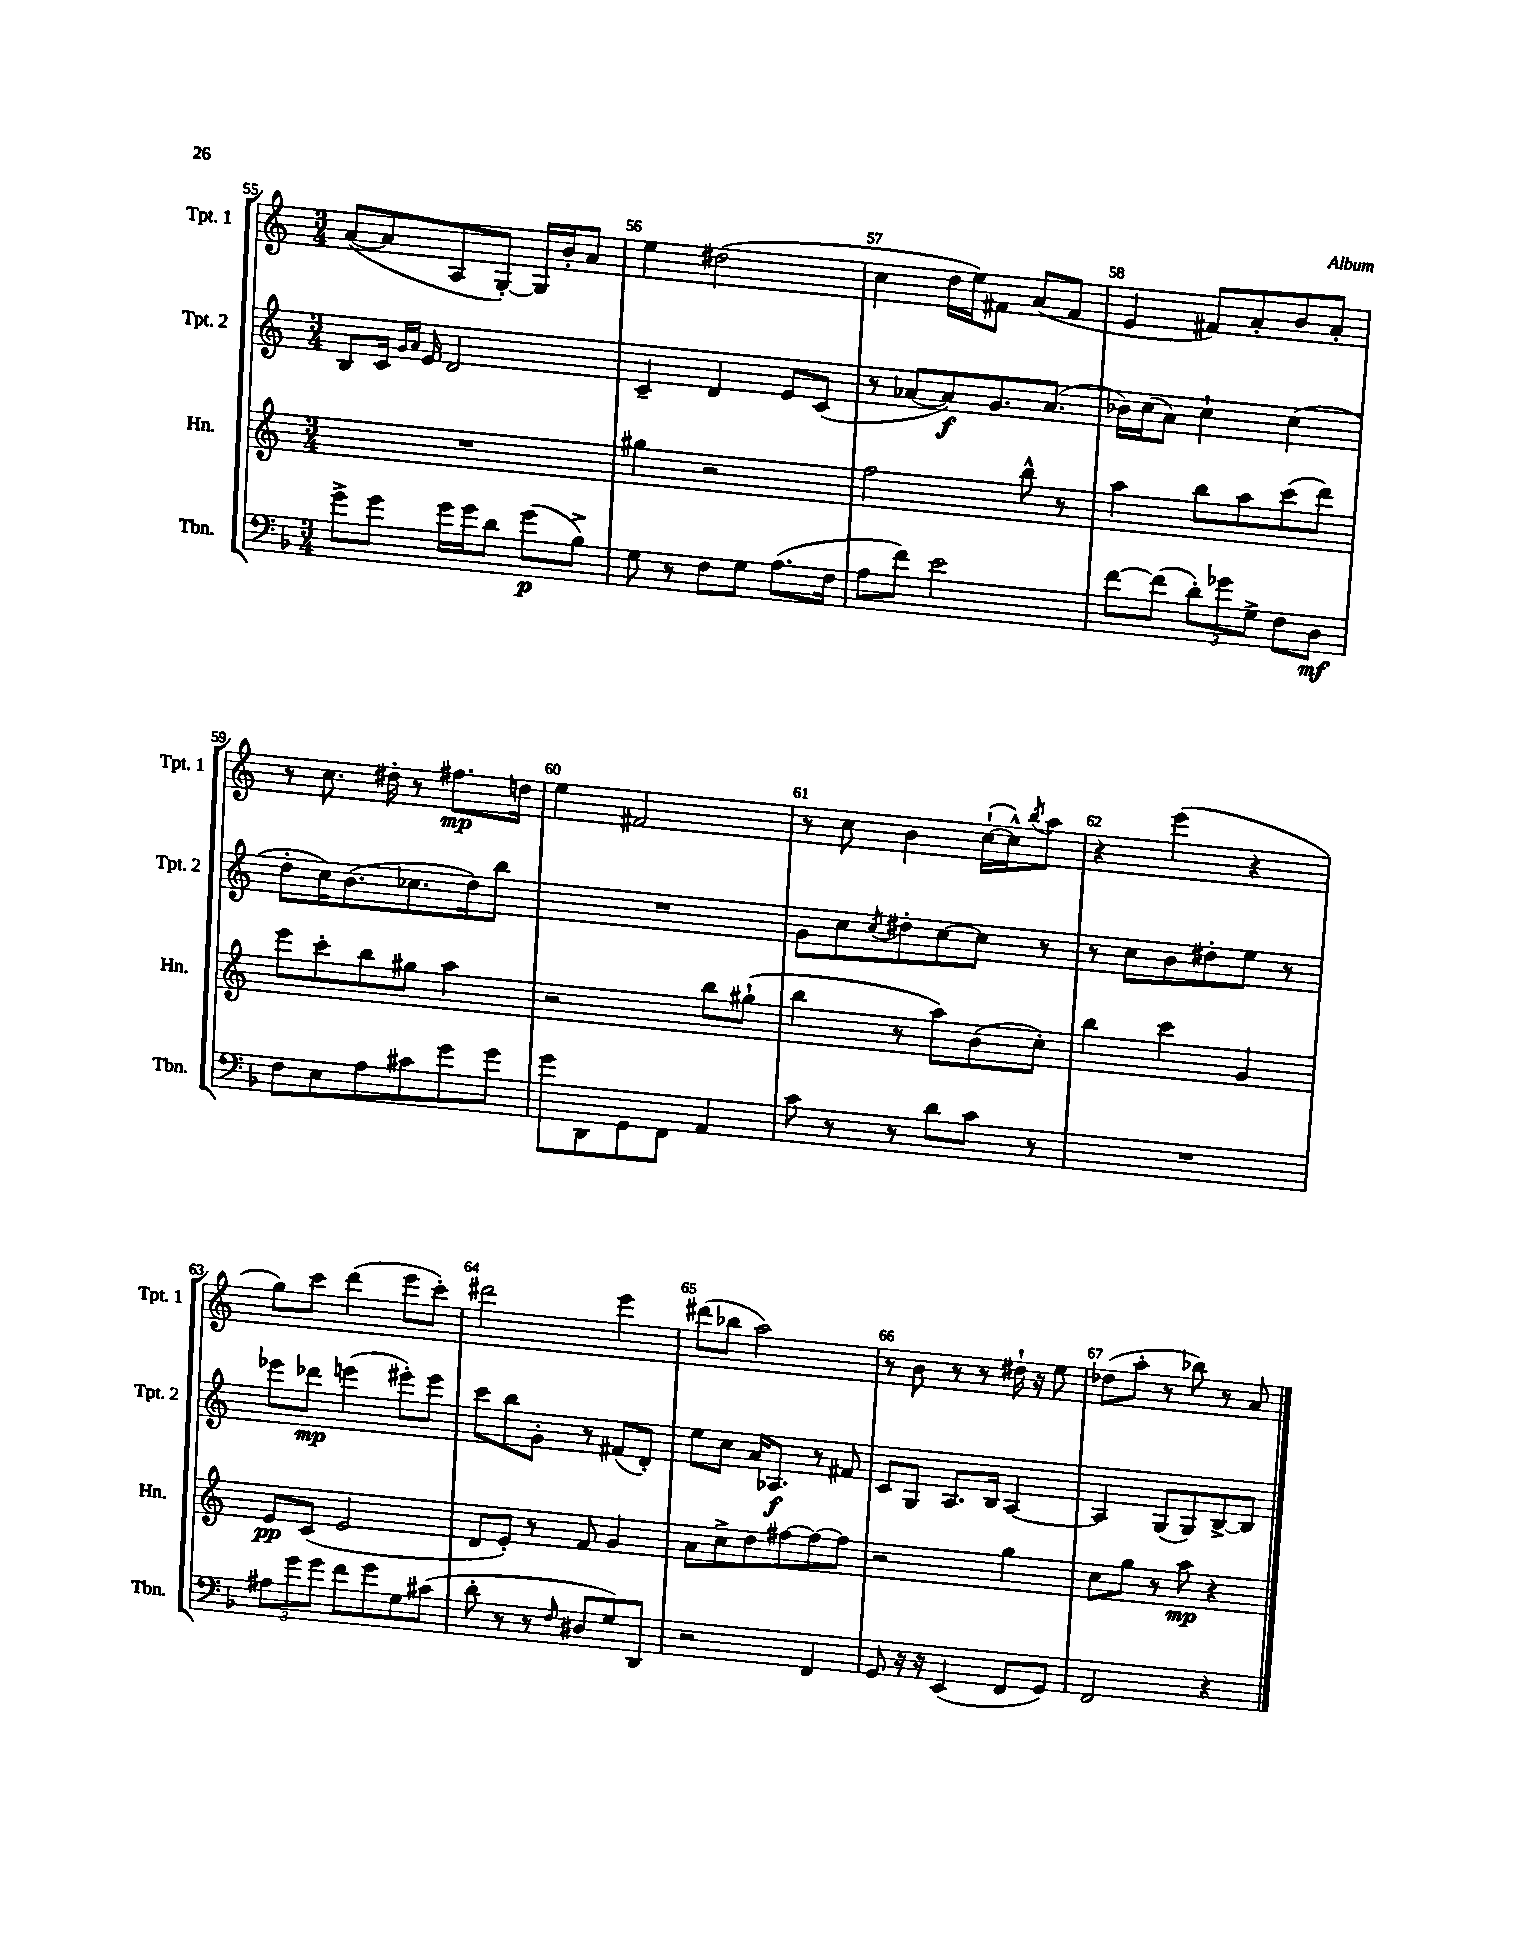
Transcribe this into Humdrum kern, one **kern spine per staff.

**kern	**dynam	**kern	**dynam	**kern	**dynam	**kern	**dynam
*part4	*part4	*part3	*part3	*part2	*part2	*part1	*part1
*staff4	*staff4	*staff3	*staff3	*staff2	*staff2	*staff1	*staff1
*I"Tbn.	*	*I"Hn.	*	*I"Tpt. 2	*	*I"Tpt. 1	*
*I'Tbn.	*	*I'Hn.	*	*I'Tpt. 2	*	*I'Tpt. 1	*
*clefF4	*	*clefG2	*	*clefG2	*	*clefG2	*
*k[b-]	*	*k[]	*	*k[]	*	*k[]	*
*M3/4	*	*M3/4	*	*M3/4	*	*M3/4	*
=55	=55	=55	=55	=55	=55	=55	=55
8g^\L	.	2.r	.	8B/L	.	([8a/L	.
8g\J	.	.	.	16c/Jk	.	8a/]	.
.	.	.	.	16qqg/LL	.	.	.
.	.	.	.	16qqa/JJ	.	.	.
.	.	.	.	16e/	.	.	.
16g\LL	.	.	.	2d/	.	8A/	.
16g\J	.	.	.	.	.	.	.
8d\J	.	.	.	.	.	[8G'/J)	.
(8g\L	p	.	.	.	.	16G/LL]	.
.	.	.	.	.	.	16b'/J	.
8B-^\J)	.	.	.	.	.	8a/J	.
=56	=56	=56	=56	=56	=56	=56	=56
8G\	.	4gg#X\	.	4c~/	.	4ee\	.
8r	.	.	.	.	.	.	.
8F\L	.	2r	.	4d/	.	(2dd#X\	.
8G\J	.	.	.	.	.	.	.
(8.A\L	.	.	.	8e/L	.	.	.
.	.	.	.	(8c/J	.	.	.
16F\Jk	.	.	.	.	.	.	.
=57	=57	=57	=57	=57	=57	=57	=57
8A\L	.	2ff\	.	8r	.	4cc\	.
8f\J)	.	.	.	[8a-X/L	.	.	.
2e\	.	.	.	8a-/])	f	16dd\LL	.
.	.	.	.	.	.	16ee\J)	.
.	.	.	.	8.g/	.	8f#X\J	.
.	.	8bb^^\	.	.	.	(8a/L	.
.	.	.	.	(8.a-/J	.	.	.
.	.	8r	.	.	.	8f#/J	.
=58	=58	=58	=58	=58	=58	=58	=58
[8f\L	.	4aa\	.	16b-X\LL)	.	4e/	.
.	.	.	.	(16cc\J	.	.	.
(8f\J]	.	.	.	8a\J)	.	.	.
12d'\L)	.	8bb\L	.	4cc`\	.	8f#X/L)	.
12g-X\	.	.	.	.	.	.	.
.	.	8aa\	.	.	.	8a'/	.
12G^\J	.	.	.	.	.	.	.
8F\L	.	(8ccc\	.	(4cc\	.	8b/	.
8D\J	mf	8ddd\J)	.	.	.	8a'/J	.
!!LO:LB:g=z
=59	=59	=59	=59	=59	=59	=59	=59
8F\L	.	8eee\L	.	8dd'\L	.	8r	.
8E\	.	8ccc'\	.	16cc\K)	.	8.cc\	.
.	.	.	.	(8.b\	.	.	.
8A\	.	8bb\	.	.	.	.	.
.	.	.	.	.	.	16dd#X'\	.
8c#X\	.	8gg#X\J	.	8.cc-X\	.	8r	.
8g\	.	4aa\	.	.	.	8.ff#X\L	mp
.	.	.	.	16dd\k)	.	.	.
8g\J	.	.	.	8bb\J	.	.	.
.	.	.	.	.	.	16ddn\Jk	.
=60	=60	=60	=60	=60	=60	=60	=60
8g\L	.	2r	.	2.r	.	4ee\	.
8DD\	.	.	.	.	.	.	.
8GG\	.	.	.	.	.	2f#X/	.
8FF\J	.	.	.	.	.	.	.
4AA/	.	8bb\L	.	.	.	.	.
.	.	(8gg#X`\J	.	.	.	.	.
=61	=61	=61	=61	=61	=61	=61	=61
8c\	.	4bb\	.	8g\L	.	8r	.
8r	.	.	.	8cc\	.	8cc\	.
.	.	.	.	8qcc/	.	.	.
8r	.	8r	.	8dd#X'\	.	4b\	.
8d\L	.	8aa\L)	.	[8cc\	.	.	.
8c\J	.	(8b\	.	8cc\J]	.	([16cc`\LL	.
.	.	.	.	.	.	16cc^^\J])	.
.	.	.	.	.	.	8qbb/	.
8r	.	8cc'\J)	.	8r	.	8aa\J	.
=62	=62	=62	=62	=62	=62	=62	=62
2.r	.	4bb\	.	8r	.	4r	.
.	.	.	.	8cc\L	.	.	.
.	.	4ccc\	.	8b\	.	(4eee\	.
.	.	.	.	8dd#X'\	.	.	.
.	.	4g/	.	8ee\J	.	4r	.
.	.	.	.	8r	.	.	.
!!LO:LB:g=z
=63	=63	=63	=63	=63	=63	=63	=63
12A#X\L	.	8e/L	pp	8eee-X\L	.	8gg\L)	.
12g\	.	.	.	.	.	.	.
.	.	(8c/J	.	8ddd-X\J	mp	8ccc\J	.
12g\J	.	.	.	.	.	.	.
8f\L	.	2e/	.	(4eeen\	.	(4ddd\	.
8g\	.	.	.	.	.	.	.
8G\	.	.	.	8eee#X'\L)	.	8eee\L	.
(8c#X\J	.	.	.	8eee#\J	.	8ccc'\J)	.
=64	=64	=64	=64	=64	=64	=64	=64
8d'\	.	8d/L	.	8ccc\L	.	2ddd#X\	.
8r	.	8e'/J)	.	8bb\	.	.	.
8r	.	8r	.	8g'\J	.	.	.
16qqF/	.	.	.	.	.	.	.
8D#X/L	.	8f/	.	8r	.	.	.
8G/)	.	4g/	.	(8f#X/L	.	4eee\	.
8DD/J	.	.	.	8d'/J)	.	.	.
=65	=65	=65	=65	=65	=65	=65	=65
2r	.	8a\L	.	8ee\L	.	(8ddd#X\L	.
.	.	8cc^\	.	8cc\J	.	8bb-X\J	.
.	.	8dd\	.	16a/KL	.	2aa\)	.
.	.	.	.	8.A-X/J	f	.	.
.	.	[8ff#X\	.	.	.	.	.
4FF/	.	8ff#\_	.	8r	.	.	.
.	.	8ff#\J]	.	8f#X/	.	.	.
=66	=66	=66	=66	=66	=66	=66	=66
8GG/	.	2r	.	8c/L	.	8r	.
16r	.	.	.	8G/J	.	8b\	.
16r	.	.	.	.	.	.	.
(4EE/	.	.	.	8.A/L	.	8r	.
.	.	.	.	.	.	8r	.
.	.	.	.	16B/Jk	.	.	.
8FF/L	.	4gg\	.	[4A/	.	16dd#X`\	.
.	.	.	.	.	.	16r	.
8GG/J)	.	.	.	.	.	8ee\	.
=67	=67	=67	=67	=67	=67	=67	=67
2FF/	.	8cc\L	.	4A/]	.	(8dd-X\L	.
.	.	8gg\J	.	.	.	8aa'\J	.
.	.	8r	.	(8G/L	.	8r	.
.	.	8aa\	mp	8G/)	.	8bb-X\)	.
4r	.	4r	.	[8B^/	.	8r	.
.	.	.	.	8B/J]	.	8a/	.
==	==	==	==	==	==	==	==
*-	*-	*-	*-	*-	*-	*-	*-
